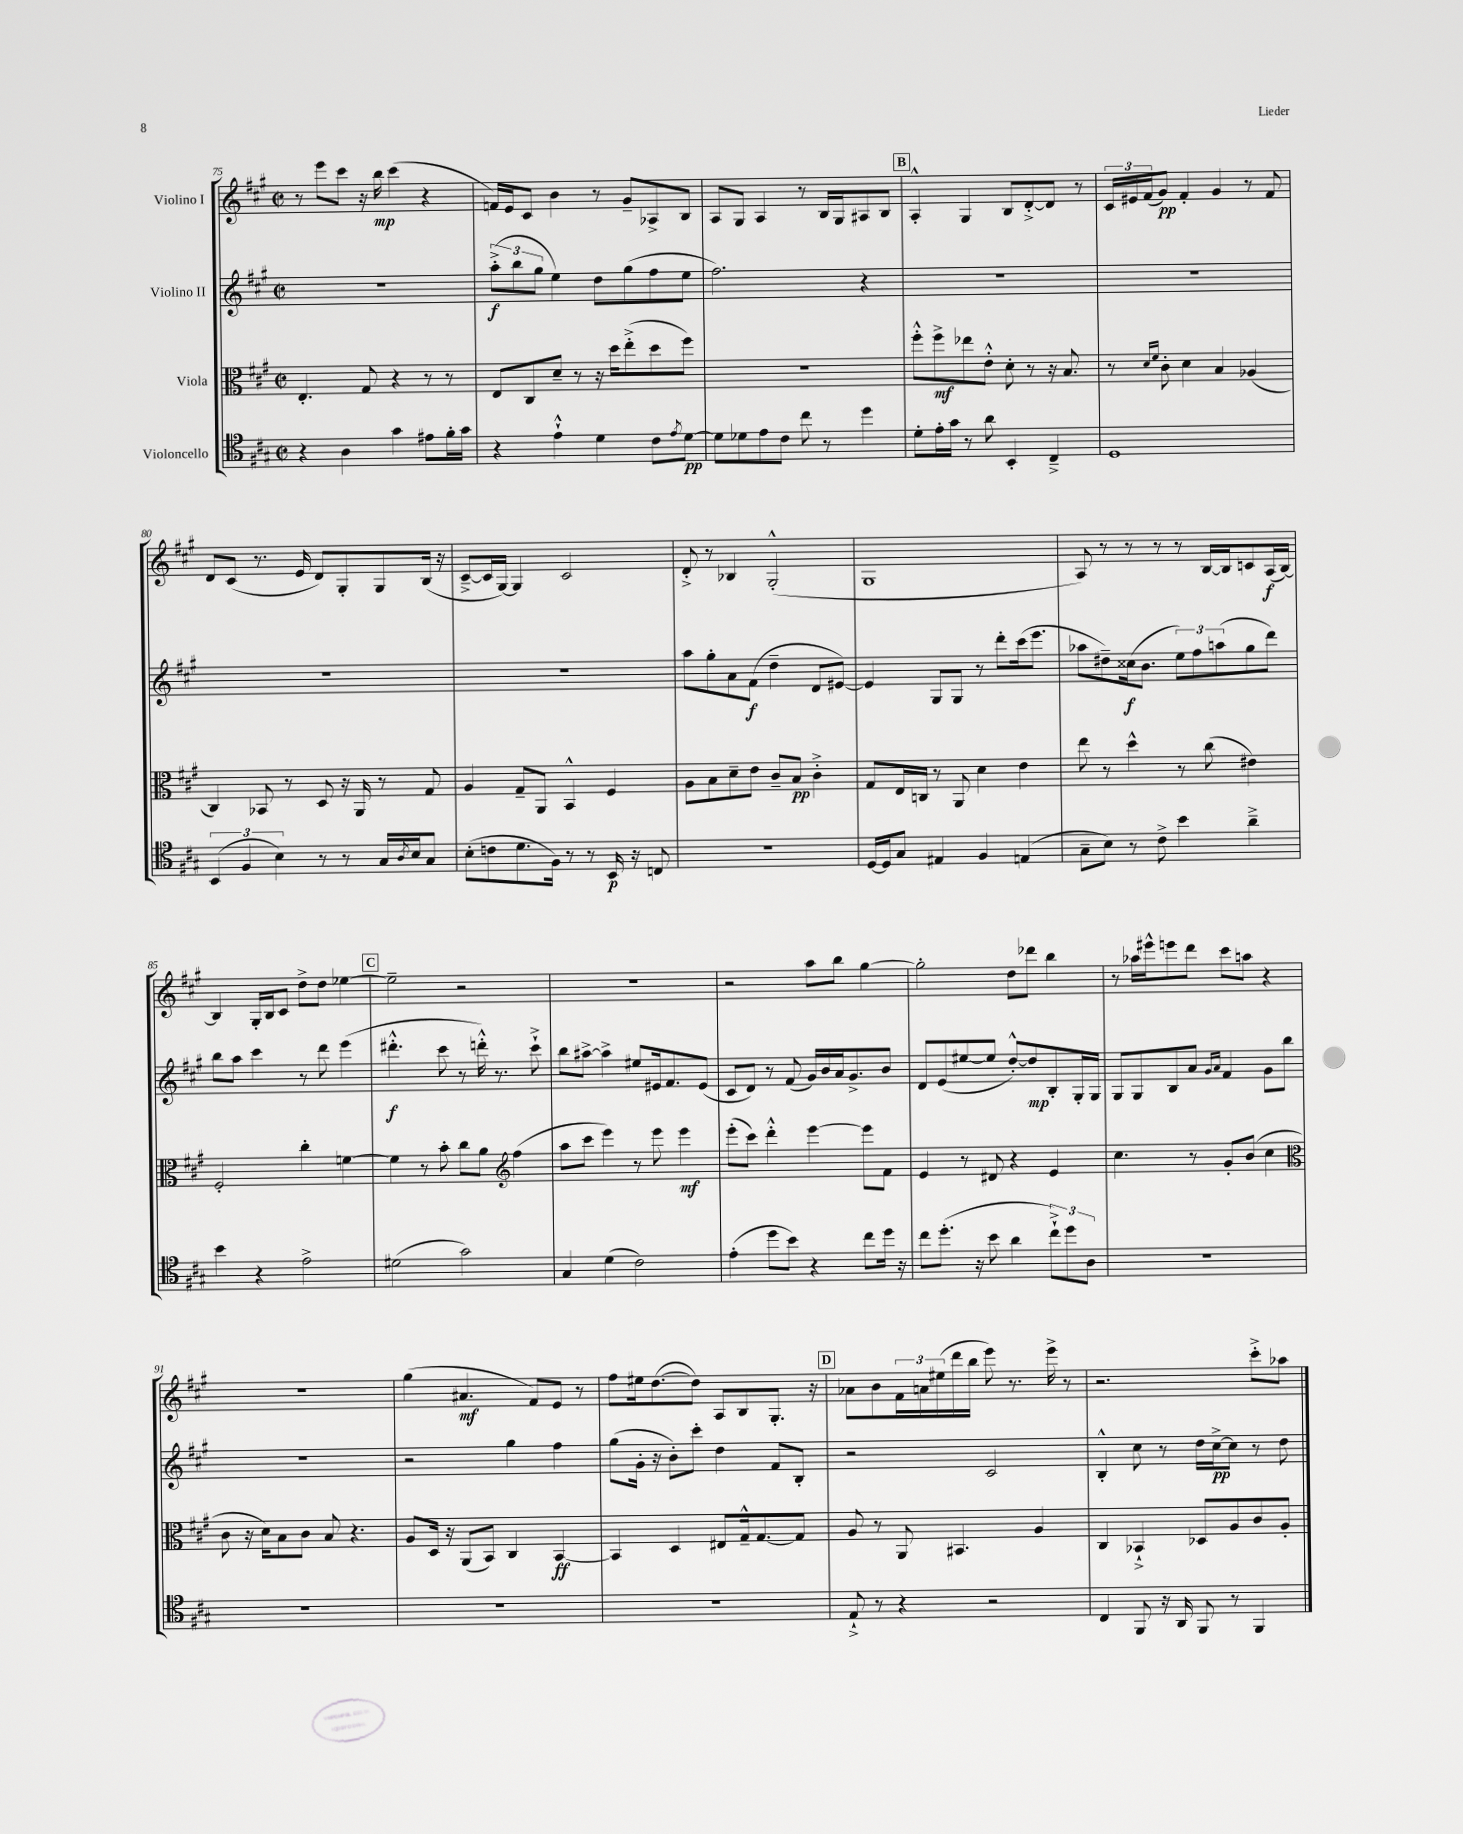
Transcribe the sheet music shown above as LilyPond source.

<<
\new StaffGroup <<
\new Staff = "s0" \with { instrumentName = "Violino I" } {
    \clef treble \key a \major \defaultTimeSignature \time 2/2
    r8 e'''8 cis'''8 r16 b''16\mp cis'''4( r4 |
    f'16) e'16 cis'8 b'4 r8 gis'8-- aes8-> b8 |
    a8 gis8 a4 r8 b16 gis16 ais8 b8 |
    \mark \markup { \box "B" } a4-.-^ gis4 b8 d'8~-.-> d'8 r8 |
    \tuplet 3/2 { cis'16 eis'16 fis'16( } gis'8\pp) fis'4-. gis'4 r8 fis'8 |
    d'8 cis'8( r8. e'16 d'8) gis8-. gis8 b16( r16 |
    cis'8~---> cis'16 gis16~) gis4 cis'2 |
    d'8-.-> r8 bes4 gis2-.-^( |
    gis1 |
    a8) r8 r8 r8 r8 b16~ b16 c'8 a16\f( b16~) |
    b4 gis16-. b16 cis'8 d''8-> d''8 ees''4~ |
    \mark \markup { \box "C" } ees''2-- r2 |
    R1 |
    r2 a''8 b''8 gis''4~ |
    gis''2-. d''8 des'''8 b''4 |
    r8 aes''16 eis'''16-^ e'''8 d'''8 cis'''8 a''8 r4 |
    R1 |
    gis''4( ais'4.\mf fis'8) e'8 r8 |
    fis''8 eis''16 d''8.~( d''8) a8 b8 gis8.-. r16 |
    \mark \markup { \box "D" } aes'8 b'8 \tuplet 3/2 { fis'16 a'16 eis''16( } d'''16 b''16 e'''8) r8. e'''16-> r8 |
    r2. cis'''8-.-> aes''8 \bar "|." |
}
\new Staff = "s1" \with { instrumentName = "Violino II" } {
    \clef treble \key a \major \defaultTimeSignature \time 2/2
    R1 |
    \tuplet 3/2 { a''8-.->\f( b''8 gis''8 } e''4) d''8 gis''8( fis''8 e''8 |
    fis''2.) r4 |
    \mark \markup { \box "B" } R1 |
    R1 |
    R1 |
    R1 |
    a''8 gis''8-. a'8 fis'8\f( d''4-- d'8 eis'8~) |
    eis'4 gis8 gis8 r8 d'''8-. cis'''16( e'''8. |
    aes''8 dis''8--) cisis''16\f( b'8. \tuplet 3/2 { e''8) fis''8 a''8( } gis''8 d'''8) |
    b''8 a''8 cis'''4 r8 d'''8 e'''4( |
    \mark \markup { \box "C" } dis'''4.-.-^\f cis'''8 r8 d'''16-.-^) r8. cis'''8-!-> |
    b''8 ais''8~-> ais''4-> eis''8 eis'16 fis'8. eis'8( |
    cis'8 d'8) r8 fis'8( gis'16) b'16 a'16 gis'8.-> b'8 |
    d'8 e'8( eis''8~ eis''8 d''8~-.-^) d''8\mp b8-. gis16-. gis16 |
    gis8 gis8 b8 a'8 \grace { gis'16 a'16 } fis'4 gis'8 b''8 |
    R1 |
    r2 gis''4 fis''4 |
    gis''8( gis'16-. r16 b'8-.) cis'''8-. d''4 fis'8 b8-. |
    \mark \markup { \box "D" } r2 cis'2 |
    b4-.-^ cis''8 r8 d''16 cis''16~->\pp cis''8 r8 d''8 \bar "|." |
}
\new Staff = "s2" \with { instrumentName = "Viola" } {
    \clef alto \key a \major \defaultTimeSignature \time 2/2
    e4.-. gis8 r4 r8 r8 |
    e8 cis8 d'8-- r8 r16 d''16 e''8-.->( d''8 fis''8) |
    R1 |
    \mark \markup { \box "B" } fis''8-.-^ fis''8->\mf ees''8 e'8-.-^ d'8-. r8 r16 b8. |
    r8 \grace { d'16 fis'16 } cis'8-. d'4 b4 aes4( |
    cis4) bes,8 r8 d8 r16 a,16 r8 gis8 |
    a4 gis8-- a,8 b,4-^ fis4 |
    a8 b8 d'8-- e'8 cis'8-- b8\pp cis'4-.-> |
    gis8 e16 c16 r8 a,8 d'4 e'4 |
    e''8 r8 d''4-^ r8 cis''8( eis'4) |
    fis2-. cis''4-. f'4~ |
    \mark \markup { \box "C" } f'4 r8 b'8-. cis''8 a'8 \clef treble fis''4( |
    a''8 cis'''8 e'''4) r8 e'''8 e'''4\mf |
    e'''8-.( cis'''8) d'''4-.-^ e'''4~ e'''8 fis'8 |
    e'4 r8 dis'8 r4 e'4 |
    cis''4. r8 gis'8-. b'8( cis''4 |
    \clef alto cis'8 r16 d'16) b8 cis'8 b8 r4. |
    a8 d16 r16 a,8( b,8) cis4 b,4~\ff |
    b,4 d4 eis8 gis16---^ gis8.~ gis8 |
    \mark \markup { \box "D" } a8 r8 a,8 bis,4. a4 |
    cis4 bes,4-!-> des8 a8 cis'8 a8-. \bar "|." |
}
\new Staff = "s3" \with { instrumentName = "Violoncello" } {
    \clef tenor \key a \major \defaultTimeSignature \time 2/2
    r4 a4 gis'4 eis'8 fis'16-. gis'16 |
    r4 e'4-!-^ d'4 cis'8 \acciaccatura { e'8 } d'8~\pp |
    d'8 des'8 e'8 cis'8 cis''8 r8 d''4 |
    \mark \markup { \box "B" } d'8-. e'16-. gis'16 r8 a'8 b,4-. cis4---> |
    d1 |
    \tuplet 3/2 { b,4( fis4 b4) } r8 r8 gis16 \acciaccatura { a8 } b16 gis8 |
    b8-.( c'8 d'8. fis16) r8 r8 b,16\p r16 c8 |
    R1 |
    d16~ d16 gis8 eis4 fis4 e4( |
    gis8-- b8) r8 cis'8-> b'4 a'4---> |
    b'4 r4 e'2-> |
    \mark \markup { \box "C" } dis'2( gis'2) |
    gis4 d'4( cis'2) |
    e'4-.( d''8 b'8) r4 cis''8 d''16 r16 |
    cis''8 d''8.-.( r16 b'8 a'4 \tuplet 3/2 { cis''8-!->) d''8 a8 } |
    R1 |
    R1 |
    R1 |
    R1 |
    \mark \markup { \box "D" } e8-!-> r8 r4 r2 |
    cis4 fis,8 r16 a,16 fis,8 r8 fis,4 \bar "|." |
}
>>
>>
\layout { \context { \Score currentBarNumber = #75 } }
